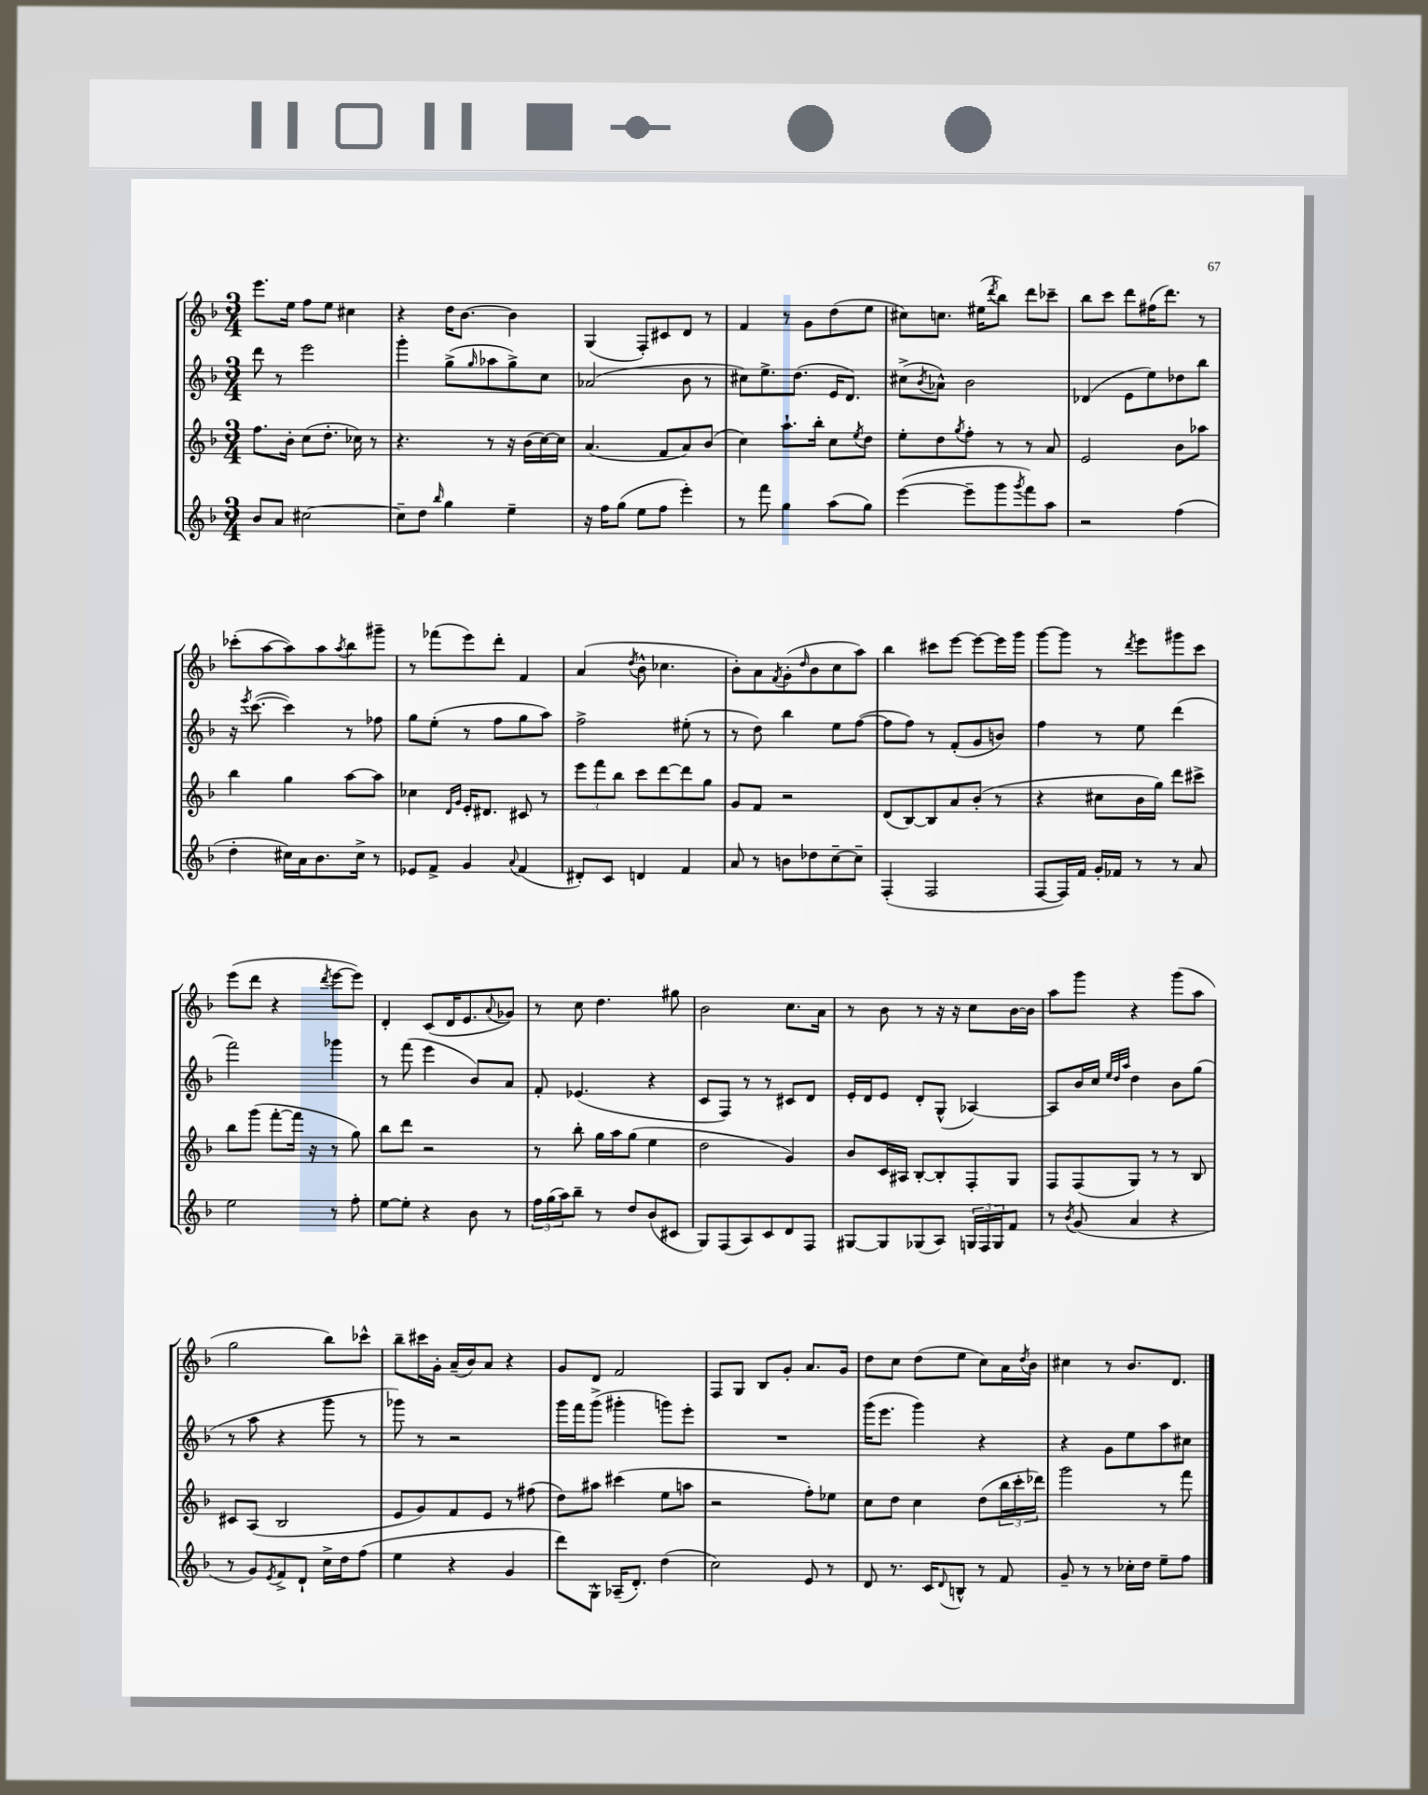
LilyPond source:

<<
\new StaffGroup <<
\new Staff = "s0" {
    \clef treble \key f \major \numericTimeSignature \time 3/4
    e'''8. e''16 f''8 e''8 cis''4 |
    r4 d''16 bes'8.~ bes'4 |
    g4( f8-.) cis'8 d'8 r8 |
    f'4 r8 g'8 d''8( e''8 |
    cis''8) c''8. eis''16( \acciaccatura { d'''8 } bes''8) d'''8 ces'''8-- |
    bes''8 c'''8 d'''8 fis''16( d'''8.) r8 |
    ces'''8-.( a''8~ a''8) a''8 \acciaccatura { a''8 } bes''8 gis'''8-- |
    r8 fes'''8( e'''8) d'''8-. f'4 |
    a'4( \acciaccatura { d''8 } bes'8-^ ces''4. |
    bes'8-.) a'8 \acciaccatura { f'8 } g'8-.( \grace { d''16 } bes'8 c''8 a''8) |
    bes''4 cis'''8 e'''8~ e'''8~ e'''16 g'''16 |
    g'''8~ g'''8 r8 \acciaccatura { d'''8 } e'''8 gis'''8 c'''8 |
    e'''8( d'''8 r4 \acciaccatura { d'''8 } e'''8~ e'''8) |
    d'4-. c'8( d'16 e'8. \appoggiatura { a'8 } ges'8) |
    r8 c''8 d''4. gis''8 |
    bes'2 c''8. a'16 |
    r8 bes'8 r8 r16 r16 c''8 bes'16~ bes'16 |
    a''8 g'''8 r4 g'''8( a''8 |
    g''2 bes''8) ces'''8-^ |
    bes''8-- cis'''16 g'16-. a'16--( bes'16) a'8 r4 |
    g'8 d'8 f'2 |
    f8 g8 bes8 g'8-. a'8. g'16 |
    d''8 c''8 d''8( e''8 c''8) a'16 \acciaccatura { d''8 } bes'16 |
    cis''4 r8 bes'8. d'8. \bar "|." |
}
\new Staff = "s1" {
    \clef treble \key f \major \numericTimeSignature \time 3/4
    d'''8 r8 e'''2 |
    g'''4-. g''8->( \grace { g''16 } aes''8 g''8->) c''8 |
    aes'2( bes'8 r8 |
    cis''8) e''8.-> d''8.( e'16 d'8.) |
    cis''8->( \acciaccatura { bes'8 } aes'8-^) bes'2 |
    des'4( e'8 e''8) des''8 bes''8 |
    r16 \acciaccatura { e'''8 } c'''8.~( c'''4) r8 fes''8 |
    g''8 e''8-.( r8 f''8 g''8 a''8) |
    f''2-> eis''8-.( r8 |
    r8 d''8) bes''4 e''8 f''8~( |
    f''8 f''8) r8 f'8-.( g'8 b'8) |
    f''4 r8 e''8 d'''4( |
    f'''2) ges'''4 |
    r8 f'''8( e'''4 bes'8) a'8 |
    f'8-. ees'4.( r4 |
    c'8 f8) r8 r8 cis'8 d'8 |
    e'16-. d'16 e'8 d'8-. g8-^( aes4~) |
    aes8 bes'16 c''16 \grace { e''32 d''32 a''32 } d''4 bes'8 g''8( |
    r8 a''8 r4 g'''8 r8 |
    ges'''8) r8 r2 |
    g'''16 f'''16 g'''8->( gis'''4-. g'''8) e'''8-. |
    R2. |
    g'''16( e'''8. g'''4) r4 |
    r4 g'8 e''8 a''8 cis''8 \bar "|." |
}
\new Staff = "s2" {
    \clef treble \key f \major \numericTimeSignature \time 3/4
    f''8. bes'16-. c''8( d''8.-. ces''16) r8 |
    r4. r8 r16 bes'16( c''16~) c''16 |
    a'4.( f'8 a'8) bes'8( |
    c''4) a''8.-! bes''16-. c''8 \acciaccatura { e''8 } d''8 |
    e''8-. d''8 \acciaccatura { g''8 } f''8-. r8 r8 a'8 |
    e'2 bes'8 aes''8 |
    bes''4 g''4 a''8~ a''8 |
    ces''4 \grace { d'16 g'16 } e'16-. dis'8. cis'8 r8 |
    \tuplet 3/2 { e'''8 f'''8 bes''8 } c'''8 d'''8~ d'''8 g''8 |
    g'8 f'8 r2 |
    d'8( bes8~) bes8 a'8 bes'8-.( r8 |
    r4 cis''8 bes'16 g''16) d'''8 cis'''8-> |
    bes''8 g'''8( f'''8~-. f'''16 r16 r8 g''8) |
    bes''8 d'''8 r2 |
    r8 bes''8-. g''16 a''16 g''8( e''4 |
    d''2 g'4) |
    bes'8 c'16 ais16 bes8~-. bes8-. f8-. g8 |
    f8 f8( g8) r8 r8 bes8 |
    cis'8 a8( bes2 |
    e'8 g'8) f'8 e'8 r8 fis''8( |
    d''8) ais''8 cis'''4( e''8 a''8 |
    r2 f''8-.) ees''8 |
    c''8 d''8 c''4 d''8( \tuplet 3/2 { bes''16 c'''16-. des'''16) } |
    g'''2 r8 f'''8 \bar "|." |
}
\new Staff = "s3" {
    \clef treble \key f \major \numericTimeSignature \time 3/4
    bes'8 a'8 cis''2~ |
    cis''8-- d''8 \grace { bes''16 } g''4 e''4-- |
    r16 f''16 g''8( e''8 f''8 e'''4-.) |
    r8 f'''8 g''4 a''8( g''8) |
    e'''4~( e'''8-- g'''8 \acciaccatura { g'''8 } f'''8) a''8 |
    r2 f''4( |
    d''4-. cis''16) a'16 bes'8. cis''16-> r8 |
    ees'8 f'8-> g'4 \appoggiatura { a'8 } f'4( |
    dis'8-.) c'8 d'4 f'4 |
    a'8 r8 b'8 des''8 c''8~-- c''8-- |
    f4-.( f2 |
    f8~ f16) f'16 g'16-. fes'16 r8 r8 a'8 |
    e''2 r8 f''8-. |
    e''8~ e''8-. r4 bes'8 r8 |
    \tuplet 3/2 { f''16 g''16( a''16) } bes''8-- r8 d''8 bes'8( cis'8 |
    g8) f8( a8) c'8 d'8 f8 |
    gis8~ gis8 ges8( a8) \tuplet 3/2 { g16 f16 g16 } f'8 |
    r8 \acciaccatura { bes'8 } g'8( a'4 r4 |
    r8 g'8) \acciaccatura { e'8 } f'8-> d'8-! c''16-> d''16 f''8( |
    e''4 r4 g'4 |
    d'''8) g8-^ aes16--( d'8.-.) d''4( |
    c''2) e'8 r8 |
    d'8 r8. c'16 \appoggiatura { d'8 } b8-^ r8 f'8 |
    g'8-- r8 r8 ces''16-. d''16 e''8-- f''8 \bar "|." |
}
>>
>>
\layout { \context { \Score \remove "Bar_number_engraver" } }
